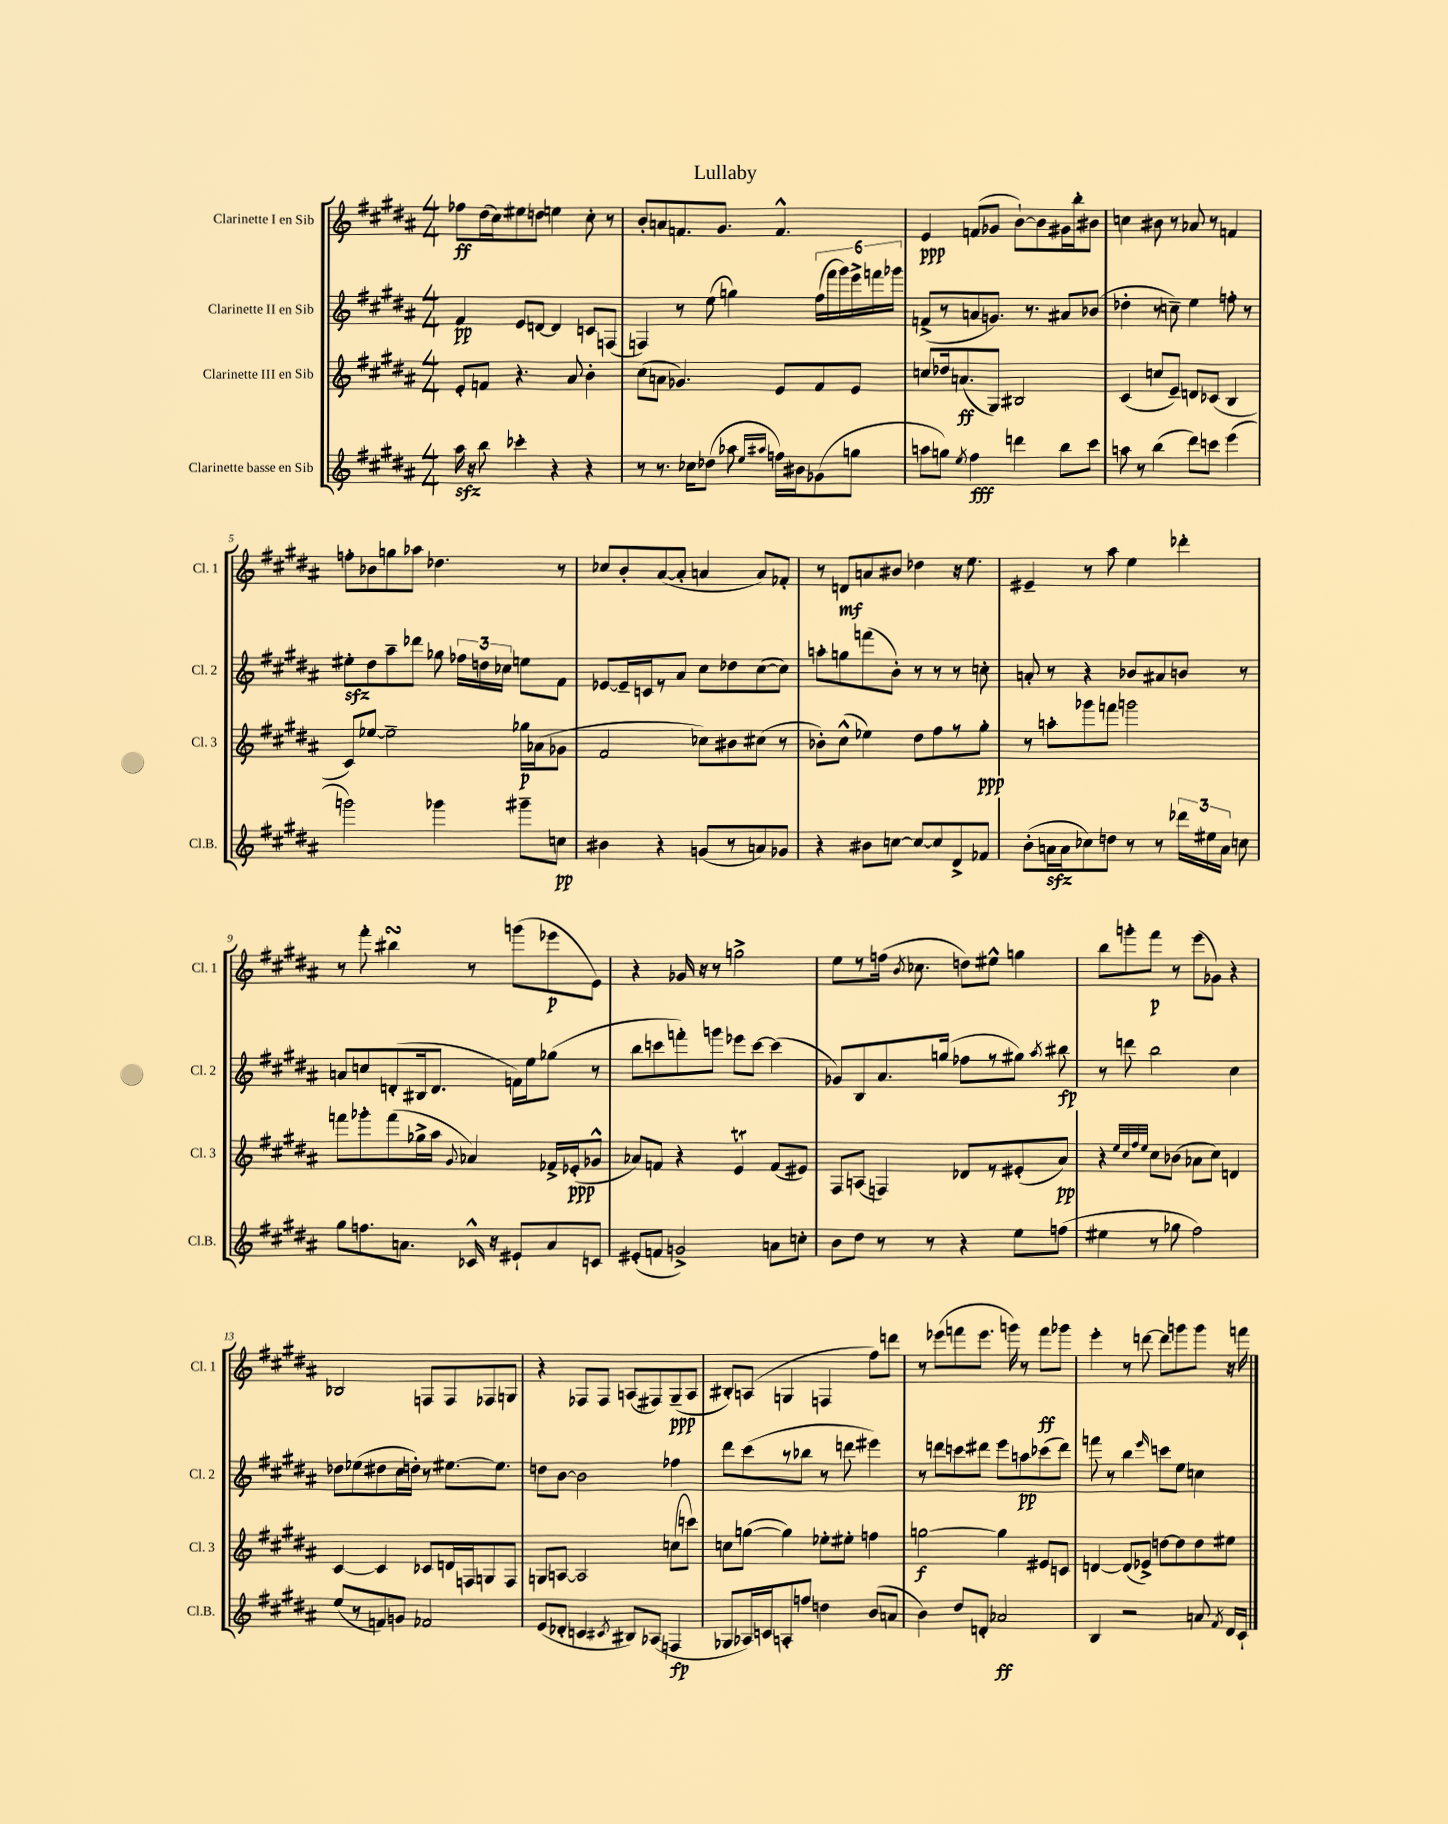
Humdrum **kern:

**kern	**kern	**kern	**kern
*staff4	*staff3	*staff2	*staff1
*clefG2	*clefG2	*clefG2	*clefG2
*k[f#c#g#d#a#]	*k[f#c#g#d#a#]	*k[f#c#g#d#a#]	*k[f#c#g#d#a#]
*M4/4	*M4/4	*M4/4	*M4/4
16aa#\	8e'/L	4f#/	8ff-\L
16r	.	.	.
8bb\	8f/J	.	(16dd#\L
.	.	.	16cc#\J)
4ccc-'\	4.r	8e/L	8ee#\
.	.	[8d/J	8dd\J
4r	.	4d/]	4ee\
.	8a#/	.	.
4r	4b'\	8c/L	8cc#'\
.	.	(8F/J	8r
=	=	=	=
8r	(8cc#\L	4F/)	8b'/L
8.r	8a\J	.	8a/
.	4.g-/)	8r	8.f/
16cc-\LK	.	.	.
(8dd-\J	.	(8ee\	.
.	.	.	8.g#/J
8aa-\	.	4gg\)	.
16qqee/LL	.	.	.
16qqaa#/JJ	.	.	.
16ff\LL)	8e/L	.	4.f^^/
16b#\J	.	.	.
(8g-\	8f#/	(24ff#\LL	.
.	.	24fff#\	.
.	.	24ggg#\)	.
8gg\J	8e/J	24eee^\	.
.	.	24fff\	.
.	.	24ggg-\JJ	.
=	=	=	=
8aa\L	8cc/L	(8f^/L	4e/
8gg\J)	16dd-/k	8r	.
.	(8.a/	.	.
8qee/	.	.	.
4ff#\	.	8a/	(8f/L
.	8G#/J)	8.g/J)	8g-/J
4ddd\	2B#/	.	[8b`\L)
.	.	8.r	.
.	.	.	8b\]
8bb\L	.	8a#/L	16g#\L
.	.	.	16bb'\J
8ccc#\J	.	(8b-/J	8b#\J
=	=	=	=
8aa\	(4c#/	4dd-'\	4cc\
8r	.	.	.
(4bb\	8cc/L	8r	8b#\
.	8e~/J)	8cc~\)	8r
8ddd#\L)	8d/L	4ee\	8a-/
8ccc\J	(8c-/J	.	8r
(4eee\	4B/	8ff'\	4f/
.	.	8r	.
=	=	=	=
2ggg\)	8c#/L)	8ee#'\L	8ff'\L
.	[8ee-/J	8dd#\	8b-\
.	2ee-~\]	8aa#~\	8gg\
.	.	8ddd-\J	8aa-\J
4ggg-\	.	8gg-\	4.dd-\
.	.	24ff-\LL	.
.	.	24dd\	.
.	.	24cc-\JJ	.
8ggg#~\L	16gg-\LL	8ee\L	.
.	(16a-\J	.	.
8cc\J	8g-\J	8f#\J	8r
=	=	=	=
4b#\	2f#/	[8e-/L	8cc-/L
.	.	16e-~/]L	8b'/
.	.	16c/J	.
4r	.	8r	([8a#/
.	.	8a#/J	8a#'/]J
(8g/L	8cc-\L)	8cc#\L	4a/
8r	8b#\	8dd-\	.
8a/)	(8cc#\J	([8cc#\	8a/L)
8g-/J	8r	8cc#\]J)	8f-'/J
=	=	=	=
4r	8b-'\L)	8aa'\L	8r
.	(8cc#^^\J	8gg\	8d/L
8b#\L	4ee-\)	(8fff\	8a/
[8cc\J	.	8b'\J)	8b#/J
8cc/_L	8dd#\L	8r	4dd-\
8cc/]	8ff#\	8r	.
8d#^/	8r	8r	16r
.	.	.	8.ee\
8f-/J	8gg#'\J	8cc'\	.
=	=	=	=
(8b'\L	8r	8a'/	4e#~/
16a\L	8aa'\L	8r	.
16a\J	.	.	.
8cc-\)	8ggg-\	4r	8r
8dd\J	8fff\J	.	8aa#\
8r	2ggg\	8b-/L	4ee\
8r	.	8a#/	.
24ddd-\LL	.	8b/J	4ddd-'\
24ee#\	.	.	.
24a\JJ	.	.	.
8cc\	.	8r	.
=	=	=	=
8gg#\L	8fff\L	8a/L	8r
8.ff\	8ggg-'\	8cc/	8fff#'\
.	(8fff\	(8d'/	4bb#\
8.a\J	.	.	.
.	16gg-^\L	16B#/k	.
.	16aa#\JJ	8.d/J	.
.	8qqg#/	.	.
16c-^^/	4a-/)	.	8r
16r	.	.	.
8e#`/L	.	16f\LL)	(8ggg\L
.	.	16ee\J	.
8a/	16f-^/LL	(8gg-\J	8eee-\
.	(16e-'/J	.	.
8c/J	8g-^^/J	8r	8e\J)
=	=	=	=
(8e#'/L	8a-/L)	8bb\L	4r
8f/J	8f/J	8ccc\	.
2g^/)	4r	8fff'\)	16g-/
.	.	.	16r
.	.	8ggg\J	8r
.	4e/	8eee-\L	2gg^\
.	.	[8ccc\J	.
8a\L	(8f/L	(4ccc\]	.
8cc'\J	8e#/J)	.	.
=	=	=	=
8b\L	8F#/L	8g-/L)	8ee\L
8dd#\J	(8A/J	8B/	8r
8r	4F/)	8.a#/	(16ff\Jk
.	.	.	8qb/
.	.	.	8.cc-\
8r	.	.	.
.	.	(16gg/Jk	.
4r	8d-/L	8ff-\L	8dd\L)
.	8r	8r	8ee#^^\J
8ee\L	(8e#'/	8gg#\J)	4gg\
.	.	8qaa#/	.
(8ff\J	8a#/J)	8bb#\	.
=	=	=	=
4ee#\	4r	8r	8bb\L
.	.	8ddd\	8ggg'\
.	32qqee/LLL	.	.
.	32qqcc#/	.	.
.	32qqff#/	.	.
.	32qqee/JJJ	.	.
8r	8cc#\L	2bb\	8fff#\J
8gg-\	(8b-\J	.	8r
2ff#\)	8a-\L	.	(8eee\L
.	8cc#\J)	.	8g-\J)
.	4d/	4cc#\	4r
=	=	=	=
(8ee/L	[4c#/	8dd-\L	2B-/
8r	.	(8ee-\	.
8f/)	4c#/]	8dd#\	.
8g/J	.	16cc#\L	.
.	.	16dd'\JJ)	.
2f-/	8c-/L	8r	8F/L
.	16d/L	[8.ee#\L	8F/
.	16F/J	.	.
.	8G/	.	8F-/
.	.	8.ee#\]J	.
.	8F/J	.	8G/J
=	=	=	=
(8e/L	8G/L	8dd\L	4r
8d-'/J	[8A/J	[8b\J	.
4c/	2A/]	2b\]	8F-/L
.	.	.	8F-/J
8qc#/	.	.	.
8B#/L)	.	.	(8A/L
(8A-/J	.	.	8F#/)
4F/	(8cc\L	4ff-\	(8G#~/
.	8ccc\J)	.	8A/J
=	=	=	=
8G-/L	8cc\L	8ddd#\L	8B#'/L)
16A-/L)	([8gg\J	(8ccc#\	(8A/J
16c/J	.	.	.
8A'/	4gg\])	8r	4G/
8ff/J	.	8bb-\J	.
4dd\	8ee-'\L	8r	4F/
.	8ee#'\J	8ddd\	.
(8b/L	4ff\	4eee#\)	8ff#\L)
8a/J	.	.	8ddd\J
=	=	=	=
4b\)	[2gg\	8r	8r
.	.	8ddd\L	(8eee-\L
8dd#/L	.	8ccc\	8fff\
8d'/J	.	8ddd#\J	8.eee-\J
2a-/	4gg\]	8eee\L	.
.	.	.	16ggg\)
.	.	8aa\	8r
.	8e#/L	(8ccc-\	8fff\L
.	8c/J	8ddd#\J)	8ggg-\J
=	=	=	=
4B/	[4d/	8fff\	4eee'\
.	.	8r	.
2r	(8d/]L	4bb\	8r
.	8e-^/J)	.	[8ddd\
.	.	16qqeee/	.
.	[8dd\L	8ccc\L	8ddd\]L
.	8dd\]	8ee\J	8ggg\
8a/	8dd\	4cc\	8ggg\J
8qf#/	.	.	.
16d#/LL	8ee#\J	.	16r
16c#`/JJ	.	.	16fff\
==	==	==	==
*-	*-	*-	*-
